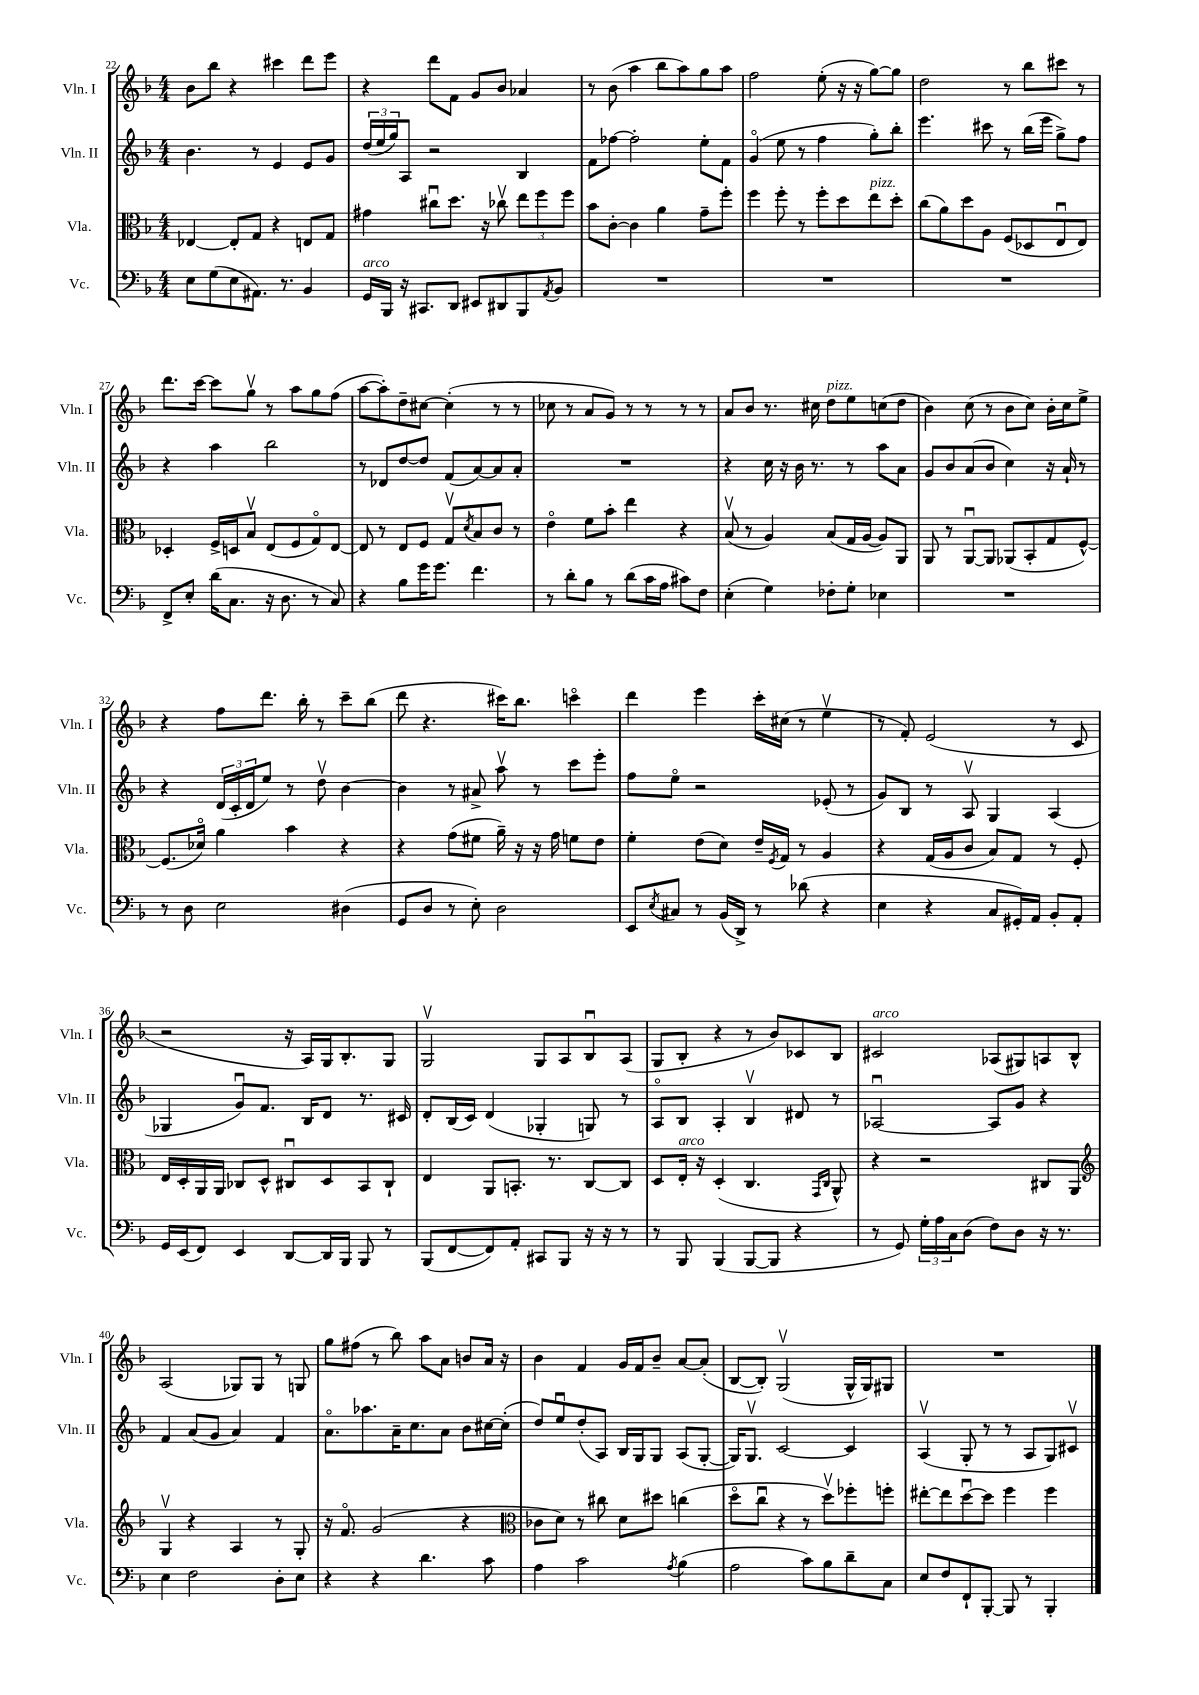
<<
\new StaffGroup <<
\new Staff = "s0" \with { instrumentName = "Vln. I" shortInstrumentName = "Vln. I" } {
    \clef treble \key f \major \numericTimeSignature \time 4/4
    bes'8 bes''8 r4 cis'''4 d'''8 e'''8 |
    r4 d'''8 f'8 g'8 bes'8 aes'4 |
    r8 bes'8( a''4 bes''8 a''8) g''8 a''8 |
    f''2 e''8-.( r16 r16 g''8~) g''8 |
    d''2 r8 bes''8 cis'''8 r8 |
    d'''8. c'''16~ c'''8 g''8\upbow r8 a''8 g''8 f''8( |
    a''8~ a''8-.) d''8-- cis''8~ cis''4-.( r8 r8 |
    ces''8 r8 a'8 g'8) r8 r8 r8 r8 |
    a'8 bes'8 r8. cis''16 d''8^\markup { \italic "pizz." } e''8 c''8( d''8 |
    bes'4) c''8( r8 bes'8 c''8) bes'16-. c''16 e''8-> |
    r4 f''8 d'''8. bes''16-. r8 c'''8-- bes''8( |
    d'''8 r4. cis'''16) bes''8. c'''4\flageolet |
    d'''4 e'''4 c'''16-. cis''16( r8 e''4\upbow |
    r8 f'8-.) e'2( r8 c'8 |
    r2 r16 a16) g16 bes8.-. g8 |
    g2\upbow g8 a8 bes8\downbow a8( |
    g8 bes8-. r4 r8 bes'8) ces'8 bes8 |
    cis'2^\markup { \italic "arco" } aes8( gis8) a8 bes8-^ |
    a2( ges8) ges8 r8 g8 |
    g''8 fis''8( r8 bes''8) a''8 a'8 b'8 a'16 r16 |
    bes'4 f'4 g'16 f'16 bes'8-- a'8~ a'8-.( |
    bes8~ bes8-.) g2\upbow( g16-^ g16) gis8 |
    R1 \bar "|." |
}
\new Staff = "s1" \with { instrumentName = "Vln. II" shortInstrumentName = "Vln. II" } {
    \clef treble \key f \major \numericTimeSignature \time 4/4
    bes'4. r8 e'4 e'8 g'8 |
    \tuplet 3/2 { d''16( e''16 g''16) } a8 r2 bes4 |
    f'8 fes''8~ fes''2-. e''8-. f'8 |
    g'4\flageolet( e''8 r8 f''4 g''8-.) bes''8-. |
    e'''4. cis'''8 r8 bes''16( e'''16 g''8->) f''8 |
    r4 a''4 bes''2 |
    r8 des'8 d''8~ d''8 f'8( a'8~) a'8 a'8-. |
    R1 |
    r4 c''16 r16 bes'16 r8. r8 a''8 a'8 |
    g'8 bes'8 a'8( bes'8 c''4) r16 a'16-! r8 |
    r4 \tuplet 3/2 { d'16( c'16-. d'16 } e''8) r8 d''8\upbow bes'4~ |
    bes'4 r8 ais'8-> a''8\upbow r8 c'''8 e'''8-. |
    f''8 e''8\flageolet r2 ees'8-.( r8 |
    g'8) bes8 r8 a8\upbow g4 a4( |
    ges4 g'8\downbow) f'8. bes16 d'8 r8. cis'16 |
    d'8-. bes16( c'16) d'4( ges4-. g8) r8 |
    a8\flageolet bes8 a4-. bes4\upbow dis'8 r8 |
    aes2~\downbow aes8 g'8 r4 |
    f'4 a'8( g'8 a'4) f'4 |
    a'8.\flageolet aes''8. a'16-- c''8. a'8 bes'8 cis''16~ cis''16-.( |
    d''8) e''8\downbow d''8-.( a8) bes16 g16 g8 a8( g8~-. |
    g16) g8.\upbow c'2~ c'4 |
    a4\upbow( g8-. r8 r8 a8 g8) cis'8\upbow \bar "|." |
}
\new Staff = "s2" \with { instrumentName = "Vla." shortInstrumentName = "Vla." } {
    \clef alto \key f \major \numericTimeSignature \time 4/4
    ees4~ ees8-. g8 r4 e8 g8 |
    gis'4 cis''8\downbow d''8. r16 ces''8\upbow \tuplet 3/2 { e''8 f''8 f''8 } |
    bes'8 c'8~-. c'4 a'4 g'8-- f''8-. |
    f''4 f''8-. r8 f''8-. d''8 e''8^\markup { \italic "pizz." } d''8-. |
    c''8( a'8) d''8 a8 f8( des8 e8\downbow e8) |
    des4-. f16-> d16 bes8\upbow e8( f8 g8\flageolet) e8~ |
    e8 r8 e8 f8 g8\upbow \acciaccatura { d'8 } bes8 c'8 r8 |
    e'4\flageolet f'8 bes'8-. e''4 r4 |
    bes8\upbow( r8 a4) bes8( g16 a16~ a8) a,8 |
    a,8 r8 a,8~\downbow a,8 aes,8( bes,8-. g8 f8~-^) |
    f8.( des'16\flageolet) a'4 bes'4 r4 |
    r4 g'8( fis'8 a'16--) r16 r16 g'16 f'8 e'8 |
    f'4-. e'8( d'8) e'16-- \acciaccatura { f8 } g16 r8 a4 |
    r4 g16( a16 c'8 bes8) g8 r8 f8-. |
    e16 d16-. a,16 a,16 ces8 d8-^ cis8\downbow d8 bes,8 cis8-! |
    e4 a,8 b,8.-. r8. c8~ c8 |
    d8 e16-.^\markup { \italic "arco" } r16 d4-.( c4. \grace { g,16 c16 } a,8-^) |
    r4 r2 cis8 a,8 |
    \clef treble g4\upbow r4 a4 r8 g8-. |
    r16 f'8.\flageolet g'2( r4 |
    \clef alto ces'8 d'8) r8 cis''8 d'8 dis''8 c''4( |
    d''8\flageolet c''8\downbow r4 r8 d''8\upbow) fes''8-. f''8-. |
    eis''8~-. eis''8 d''8~\downbow d''8 f''4 f''4 \bar "|." |
}
\new Staff = "s3" \with { instrumentName = "Vc." shortInstrumentName = "Vc." } {
    \clef bass \key f \major \numericTimeSignature \time 4/4
    e8 g8( e8 ais,8.) r8. bes,4 |
    g,16^\markup { \italic "arco" } bes,,16 r16 cis,8. d,8 eis,8 dis,8 bes,,8 \acciaccatura { a,8 } bes,8 |
    R1 |
    R1 |
    R1 |
    f,8-> e8-. d'16( c8. r16 d8. r8 c8) |
    r4 bes8 g'16 g'8. f'4. |
    r8 d'8-. bes8 r8 d'8( c'16 a16 cis'8) f8 |
    e4-.( g4) fes8-. g8-. ees4 |
    R1 |
    r8 d8 e2 dis4( |
    g,8 d8 r8 e8-.) d2 |
    e,8 \acciaccatura { e8 } cis8 r8 bes,16( d,16->) r8 des'8( r4 |
    e4 r4 c8 gis,16-.) a,16 bes,8-. a,8-. |
    g,16 e,16( f,8) e,4 d,8~ d,16 bes,,16 bes,,8 r8 |
    bes,,8( f,8~ f,8) a,8-. cis,8 bes,,8 r16 r16 r8 |
    r8 bes,,8 bes,,4( bes,,8~ bes,,8 r4 |
    r8 g,8) \tuplet 3/2 { g16-. a16 c16 } d8( f8) d8 r16 r8. |
    e4 f2 d8-. e8 |
    r4 r4 d'4. c'8 |
    a4 c'2 \acciaccatura { a8 } bes4( |
    a2 c'8) bes8 d'8-- c8 |
    e8 f8 f,8-! bes,,8~-. bes,,8 r8 bes,,4-. \bar "|." |
}
>>
>>
\layout { \context { \Score currentBarNumber = #22 } }
